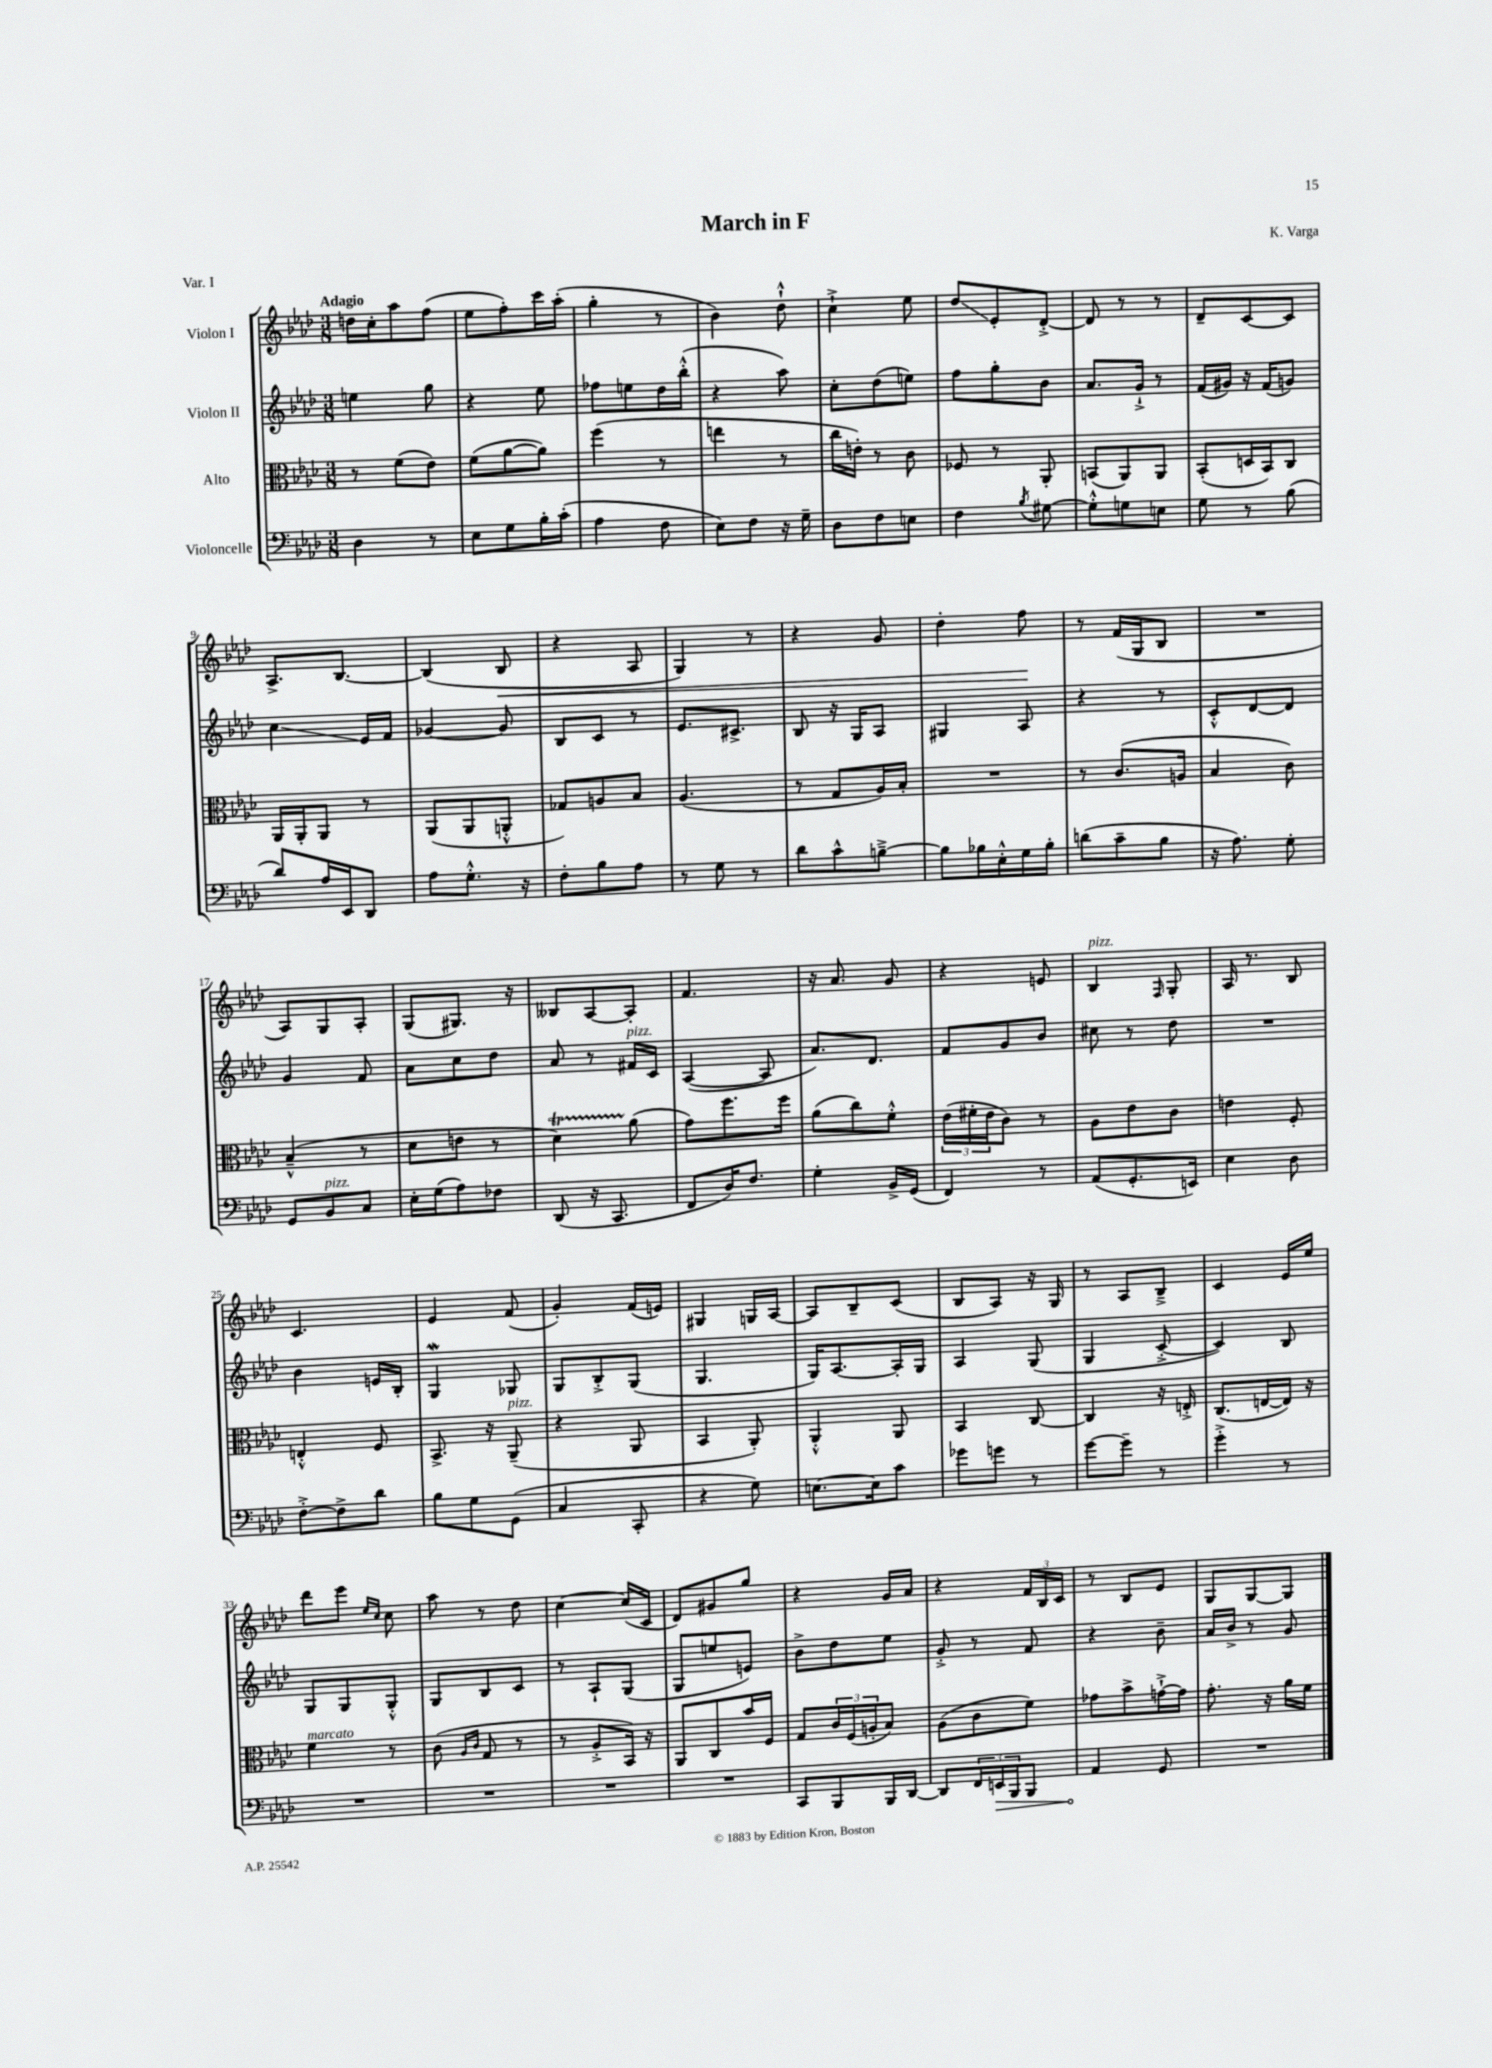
\header { title = "March in F" composer = "K. Varga" piece = "Var. I" }
<<
\new StaffGroup <<
\new Staff = "s0" \with { instrumentName = "Violon I" } {
    \clef treble \key aes \major \numericTimeSignature \time 3/8 \tempo "Adagio"
    d''16 c''16-. aes''8 f''8( |
    ees''8 f''8-.) c'''16 aes''16-.( |
    g''4-. r8 |
    bes'4) des''8-!-^ |
    c''4-!-> ees''8 |
    des''8\glissando ees'8-. des'8~-.-> |
    des'8 r8 r8 |
    des'8-- c'8~ c'8 |
    aes8.-> bes8.~ |
    bes4( bes8\< |
    r4 aes8 |
    g4) r8 |
    r4 g'8 |
    des''4-. f''8\! |
    r8 f'16( g16 bes8 |
    R4. |
    aes8) g8 aes8-. |
    g8( gis8.) r16 |
    beses8 aes8~ aes8-. |
    f'4. |
    r16 aes'8. g'8 |
    r4 e'8 |
    bes4^\markup { \italic "pizz." } \grace { f16 } g8-. |
    aes16 r8. bes8 |
    c'4. |
    ees'4 f'8( |
    g'4-.) f'16( e'16) |
    gis4 g16 aes16~ |
    aes8 bes8-- c'8( |
    bes8 aes8) r16 g16 |
    r8 aes8 bes8---> |
    c'4 ees'16 ees''16 |
    des'''8 ees'''8 \grace { ees''16 c''16 } c''8 |
    aes''8 r8 des''8 |
    c''4~ c''16( c'16 |
    des'8) gis'8 g''8 |
    r4 g'16 aes'16 |
    r4 \tuplet 3/2 { f'16 bes16 c'16 } |
    r8 bes8 ees'8 |
    g8 g8~ g8 \bar "|." |
}
\new Staff = "s1" \with { instrumentName = "Violon II" } {
    \clef treble \key aes \major \numericTimeSignature \time 3/8
    e''4 g''8 |
    r4 ees''8 |
    fes''8 e''8 des''16 bes''16-.-^( |
    r4 aes''8) |
    c''8-. des''8( e''8) |
    f''8 g''8-. bes'8 |
    aes'8. g'16-!-> r8 |
    f'16( gis'16) r16 f'16( g'8) |
    c''4\glissando ees'16 f'16 |
    ges'4~ ges'8 |
    bes8 c'8 r8 |
    ees'8. cis'8.-> |
    bes8 r16 g16 aes8 |
    gis4 aes8 |
    r4 r8 |
    c'8-.-^ des'8~ des'8 |
    g'4 f'8 |
    aes'8 c''8 des''8 |
    aes'8 r8 fis'16^\markup { \italic "pizz." } c'16 |
    aes4~( aes8 |
    aes'8.) des'8. |
    f'8 g'8 bes'8 |
    cis''8 r8 des''8 |
    R4. |
    bes'4 e'16 bes16-. |
    g4\mordent ges8 |
    g8 bes8-.-> g8( |
    g4. |
    g16) aes8.~ aes16-. g16 |
    aes4 g8( |
    g4 c'8~-.-> |
    c'4) bes8 |
    g8 g8 g8-.-^ |
    g8 bes8 c'8 |
    r8 aes8-! g8( |
    g8 e''8 e'8) |
    bes'8-> des''8 ees''8 |
    g'8-.-> r8 f'8 |
    r4 bes'8-- |
    aes'16 bes'16-> r8 g'8 \bar "|." |
}
\new Staff = "s2" \with { instrumentName = "Alto" } {
    \clef alto \key aes \major \numericTimeSignature \time 3/8
    r8 f'8( ees'8) |
    f'8( aes'8~ aes'8) |
    f''4( r8 |
    e''4 r8 |
    c''16 e'16-.) r8 c'8 |
    fes8 r8 aes,8-. |
    b,8( aes,8) aes,8 |
    bes,8-.( d16 bes,16) c8 |
    aes,16 aes,16-. aes,8 r8 |
    aes,8( aes,8 a,8-.-^ |
    ges8) a8 bes8 |
    aes4.( |
    r8 g8 aes16) bes16-. |
    R4. |
    r8 c'8.( a16 |
    bes4 c'8) |
    bes4---^( r8 |
    des'8 e'8 r8 |
    des'4\startTrillSpan) aes'8\stopTrillSpan( |
    g'8) f''8. f''16 |
    aes'8( c''8) f'8-.-^ |
    \tuplet 3/2 { ees'16( fis'16-. ees'16 } c'8) r8 |
    aes8 ees'8 c'8 |
    e'4 f8-. |
    e4-.-^ f8 |
    bes,8.-> r16 aes,8--^\markup { \italic "pizz." }( |
    r4 aes,8 |
    bes,4 aes,8-.) |
    aes,4-.-^ aes,8 |
    bes,4 c8~ |
    c4 r16 e16-.-> |
    c8.( e16~ e16) r16 |
    f'4^\markup { \italic "marcato" } r8 |
    c'8( \grace { aes16 c'16 } g8 r8 |
    r8 aes8-.-> bes,16) r16 |
    aes,8 c8 bes'16 f16 |
    g8 \tuplet 3/2 { c'16 f16( a16-. } bes8) |
    aes8( c'8 f'8) |
    ges'8 bes'8-> g'16~-!-> g'16 |
    g'8.-. r16 aes'16 f'16 \bar "|." |
}
\new Staff = "s3" \with { instrumentName = "Violoncelle" } {
    \clef bass \key aes \major \numericTimeSignature \time 3/8
    des4 r8 |
    ees8 g8 bes16-. c'16-.( |
    aes4 f8 |
    ees8) f8 r16 g16-- |
    des8 f8 e8 |
    f4 \acciaccatura { bes8 } gis8~ |
    gis8-.-^ g8 e8 |
    g8 r8 bes8( |
    des'8) aes16 ees,16 des,8 |
    aes8 g8.-.-^ r16 |
    f8-. bes8 aes8 |
    r8 g8 r8 |
    des'8 c'8-^ b8~---> |
    b8 bes16 ees16-.-^ g16 bes16-. |
    d'8( c'8-- bes8 |
    r16 aes8.) g8-. |
    g,8 bes,8^\markup { \italic "pizz." } c8 |
    ees16-. g16( aes8) fes8 |
    des,8( r16 c,8. |
    f,8 des16) f8. |
    g4-. bes,16-> g,16( |
    f,4) r8 |
    aes,8( g,8.-. e,16) |
    ees4 des8 |
    f8~-.-> f8-> des'8 |
    bes8 g8 g,8( |
    c4 c,8-. |
    r4 g8) |
    e8.~ e16 c'8 |
    ges'8 g'8 r8 |
    g'8~ g'8-- r8 |
    g'4-.-> r8 |
    R4. |
    R4. |
    R4. |
    R4. |
    c,8 bes,,8 bes,,16 des,16~ |
    des,8 \tuplet 3/2 { f,16 \once \override Hairpin.circled-tip = ##t e,16\> bes,,16 } bes,,8 |
    aes,4\! g,8 |
    R4. \bar "|." |
}
>>
>>
